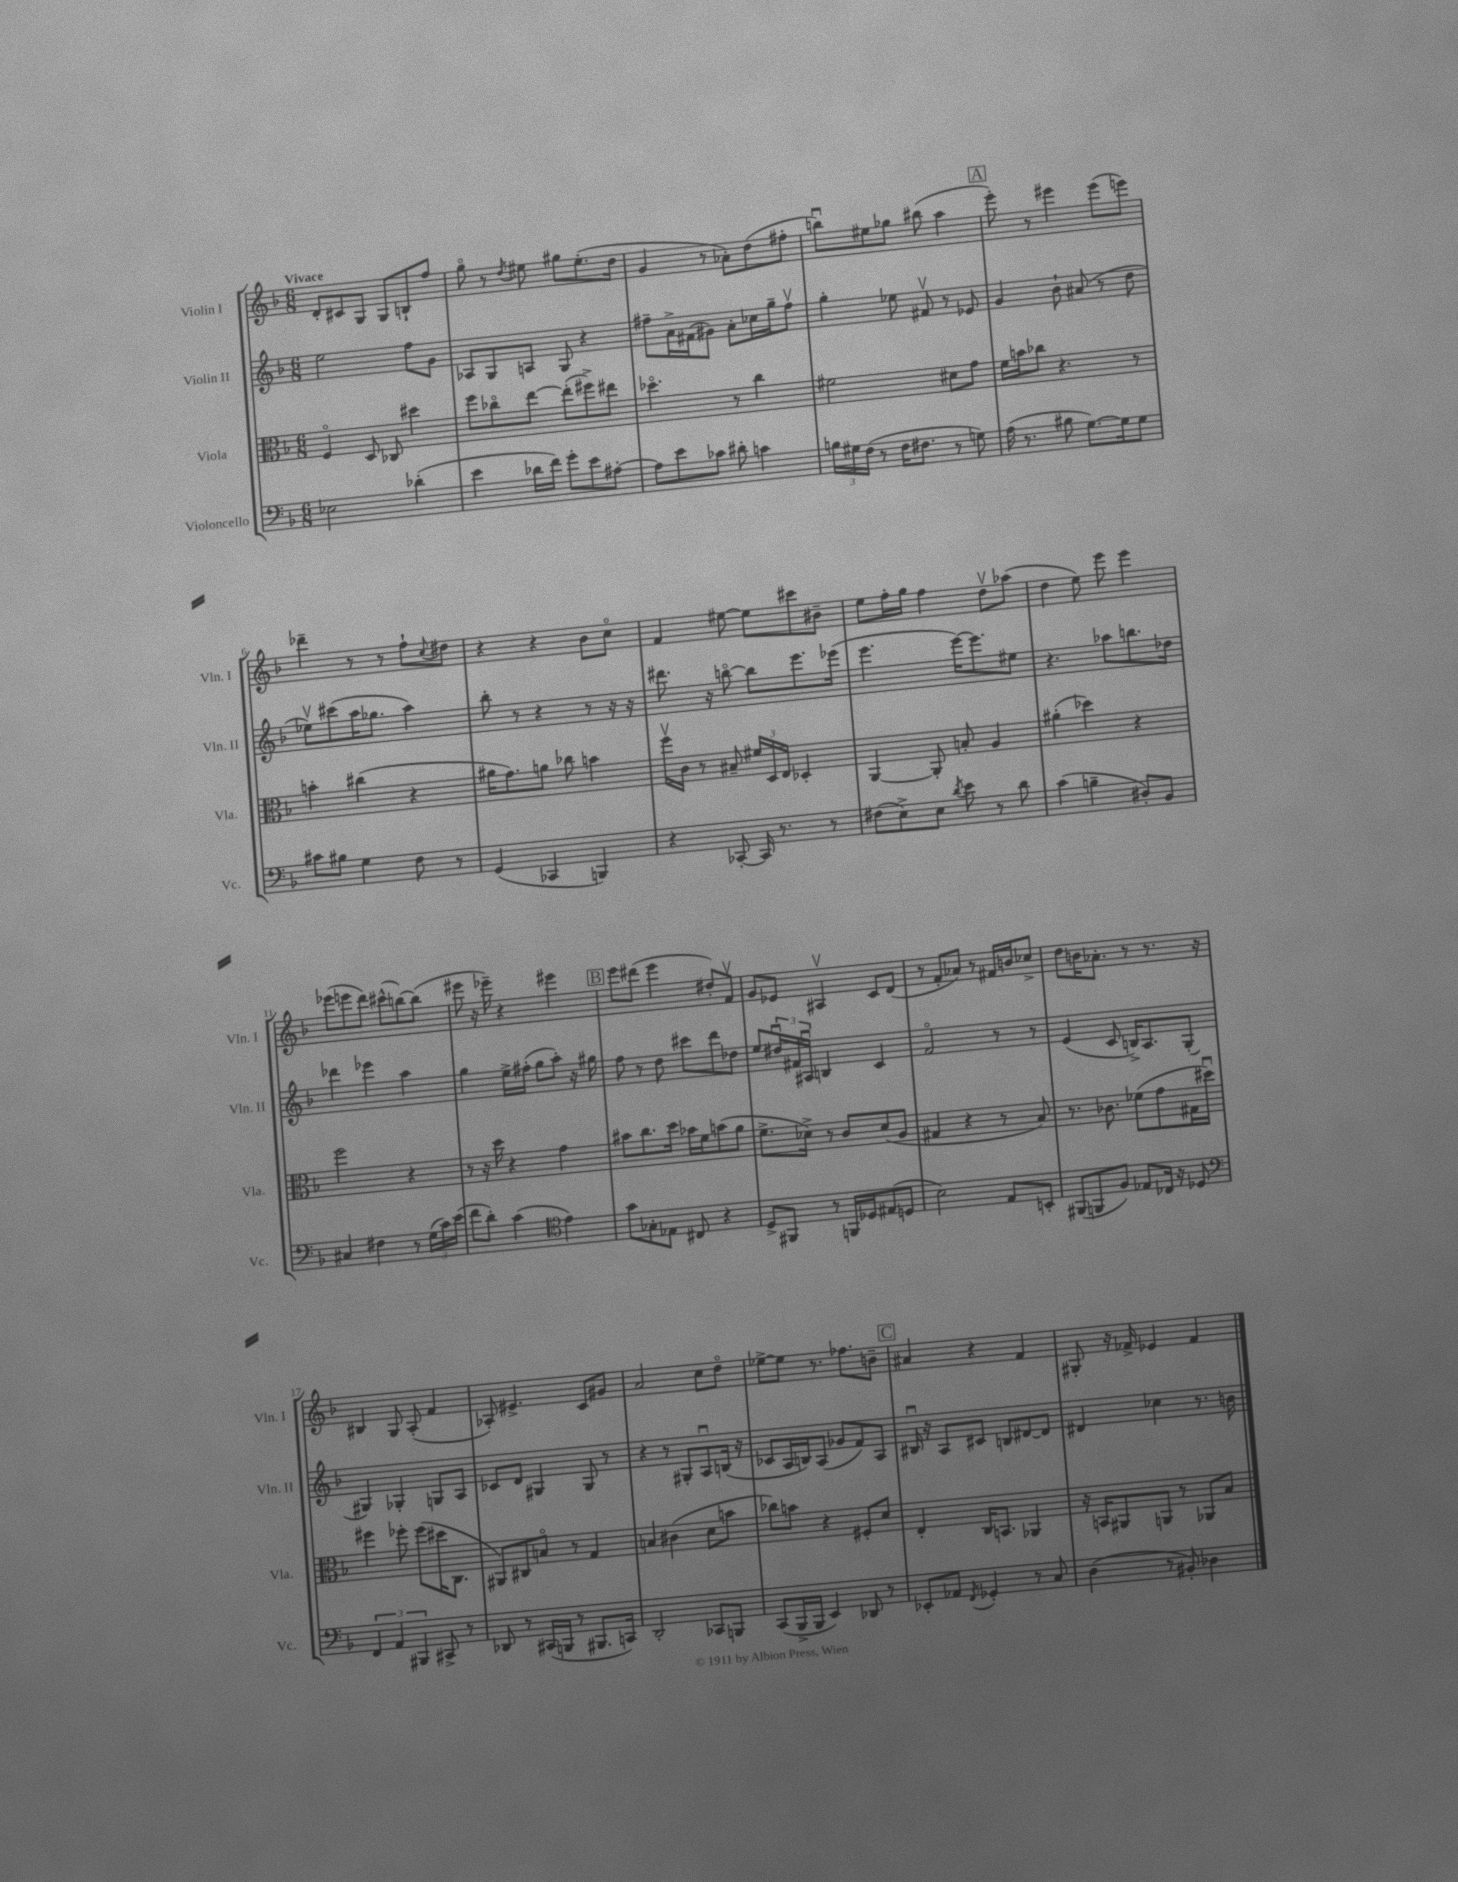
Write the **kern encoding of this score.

**kern	**kern	**kern	**kern
*staff4	*staff3	*staff2	*staff1
*clefF4	*clefC3	*clefG2	*clefG2
*k[b-]	*k[b-]	*k[b-]	*k[b-]
*M6/8	*M6/8	*M6/8	*M6/8
2E-	4Fo	2ee	8d'
.	.	.	8c#
.	8D	.	8G
.	8C-	.	8G
(4d-'	4dd#	8ff	8B`
.	.	8g	8ff
=	=	=	=
4e	8ff	8A-	8ggo
.	8cc-o	8G	8r
.	.	.	8qdd
16d-	[8ee	8A	8ee#
16f)	.	.	.
8g'	(8ee']	8G	8gg#
8e	8ff#^)	4r	(8.ee#'
[8A#'	8ee#	.	.
.	.	.	16dd
=	=	=	=
8A#]	4.dd-o	8ff#~	4g
8e	.	16a^	.
.	.	(16f#	.
8c-	.	8g#)	8r
8d#'	8r	8a'	8a-')
4c	4cc	16cc-	(8dd
.	.	16gg~	.
.	.	8ff#v	8ff#'
=	=	=	=
24B	2f#	4gg'	8bbu)
24G#	.	.	.
(24F	.	.	.
8r	.	.	8ee#
16F	.	8ee-	8gg-
8.F#	.	.	.
.	.	8f#v	(8bb#
8r	8d#	8r	4aa
8G)	8g	8e-	.
=	=	=	=
(16A	16f	4g	8eee')
8.r	16b	.	.
.	8cc-	.	8r
8B#	4.r	8b-`	4eee#
[8.G)	.	(8a#	.
.	.	8r	(8eee#
16G]	.	.	.
8G	8r	8dd	8eee)
=	=	=	=
8c#	4b'	8ee-v)	4ddd-~
8B#	.	(8ccc#	.
4G	(4cc#	16aa	8r
.	.	8.gg-	.
.	.	.	8r
8F	4r	4aa)	8ff`
.	.	.	8qqcc
8r	.	.	8dd#
=	=	=	=
(4GG	16a#	8bb-'	4r
.	8.g)	.	.
.	.	8r	.
4CC-	8a	4r	4r
.	8cc-	.	.
4BBB)	4b	8r	8b-
.	.	16r	8cco
.	.	16r	.
=	=	=	=
4r	16ffv	8.ddd#	4f
.	16c	.	.
.	8r	.	.
.	.	16r	.
[8CC-'	8B#~	[8bbo	[8ee#
16CC-]	24f#	8bb]	8ee#]
.	24D	.	.
8.r	.	.	.
.	24E	.	.
.	4D-'	8.eee	8ccc#
8r	.	.	8b#~
.	.	(16eee-	.
=	=	=	=
(8F#	[4AA	4.eee	8ee
8E^)	.	.	16ff'
.	.	.	16gg
8E	8AA']	.	4ff
8qd	.	.	.
8e	8B'	[16eee)	.
.	.	8.eee]	.
8r	4A	.	8ddv
8d	.	8ee#	(8aa-
=	=	=	=
(4c	(4a#'	4.r	4dd
4B~	4dd-)	.	8ee)
.	.	8aa-	8eee
8D#')	4r	8.bb	4eee
8BB-	.	.	.
.	.	16dd-	.
=	=	=	=
4C#	2ff	4ddd-	(8eee-
.	.	.	8eee
4F#	.	4eee-	8ddd)
.	.	.	(8ccc#^^
8r	4r	4aa	[8bb)
(24G	.	.	(8bb]
24c)	.	.	.
(24e	.	.	.
=	=	=	=
8f	8r	4gg	8eee#
8d')	16r	.	16r
.	16dd	.	16eee-~)
(4c	4r	16ee^	4r
.	.	(16ff#'	.
.	.	8gg	.
*clefC4	*	*	*
4e)	4g	8aa')	4eee#
.	.	16r	.
.	.	16gg#	.
=	=	=	=
8g	8b#	8ff	8eee
8G-'	8.cc	8r	(8ddd#
8E-	.	8dd	4eee
.	16dd	.	.
8C#	16b-	8ccc#	.
.	16f	.	.
4r	(8b	8ddd	8dd#')
.	8a	8dd-	8fv
=	=	=	=
8D^	8.f^	8ee	8g
8FF#	.	24dd#u	8e-
.	.	24f#	.
.	16d-^)	.	.
.	.	24A#u	.
8r	8r	4B	4A#v
16FF	8c	.	.
16D-	.	.	.
(8E#	(8d-	4c	8c
8D	8A	.	(8d
=	=	=	=
2B-)	4G#	2fo	8r
.	.	.	8f'
.	4r	.	8a-)
.	.	.	8r
8E	8r	8r	16f#
.	.	.	16b
8BB'	8B-)	8r	8cc-^
=	=	=	=
(8FF#	8.r	(4e	8dd
8FF	.	.	16b
.	8.c-	.	8.a-'
8F)	.	8c	.
8E-	(8f-	16B^)	8r
.	.	8.A	.
16C-	8g	.	8.r
16r	.	.	.
8D-	16G#	(8G'	.
.	16dd#u)	.	16r
=	=	=	=
*clefF4	*	*	*
6FF	4ff#	4G#)	4B#
6AA	.	.	.
.	8ff-'	4G-'	8G
6BBB#	.	.	.
.	(8ff-	.	(8A'
8CC#^	16dd#	8G	4f
.	8.C	.	.
8r	.	8A	.
=	=	=	=
8DD-	8AA#)	8c-	8A-')
8r	8C#	8d	4.e#^
(16CC#	8Bo	4G#	.
16BBB	.	.	.
8r	8r	.	.
8.BBB#	4G	8G#	8c
.	.	8r	8g#
16CC)	.	.	.
=	=	=	=
2DD'	4B	4r	2a
.	(4c#	8r	.
.	.	8G#'	.
8CC-	8d	8Au	8cc
8BBB	8b	(16B	8ddo
.	.	16r	.
=	=	=	=
(8CC	8cc-)	8c-	[8ee-^
16BBB-^	8b	16A	8ee-]
16BBB-	.	16B)	.
4EE)	4r	(8A	8.r
.	.	8g-	.
.	.	.	8.ff-
8DD-	8F#'	8f)	.
8r	8d	8A	8b~
=	=	=	=
8EE-'	4E'	16B#u	4a#
.	.	16r	.
8AA-	.	8A	.
8qFF	.	.	.
4GG-'	16C	8c#	4r
.	8.BB	.	.
.	.	8B	.
8r	4AA-	[8d#	4f
8C	.	8d#]	.
=	=	=	=
(4D	16r	4d#	8G#'
.	16BB	.	.
.	8AA#	.	16r
.	.	.	16f-^
8r	8AA	4cc-	4e-
8BB#')	8r	.	.
4D-	8AA-	8.r	4f-
.	8B-	.	.
.	.	16b	.
==	==	==	==
*-	*-	*-	*-
